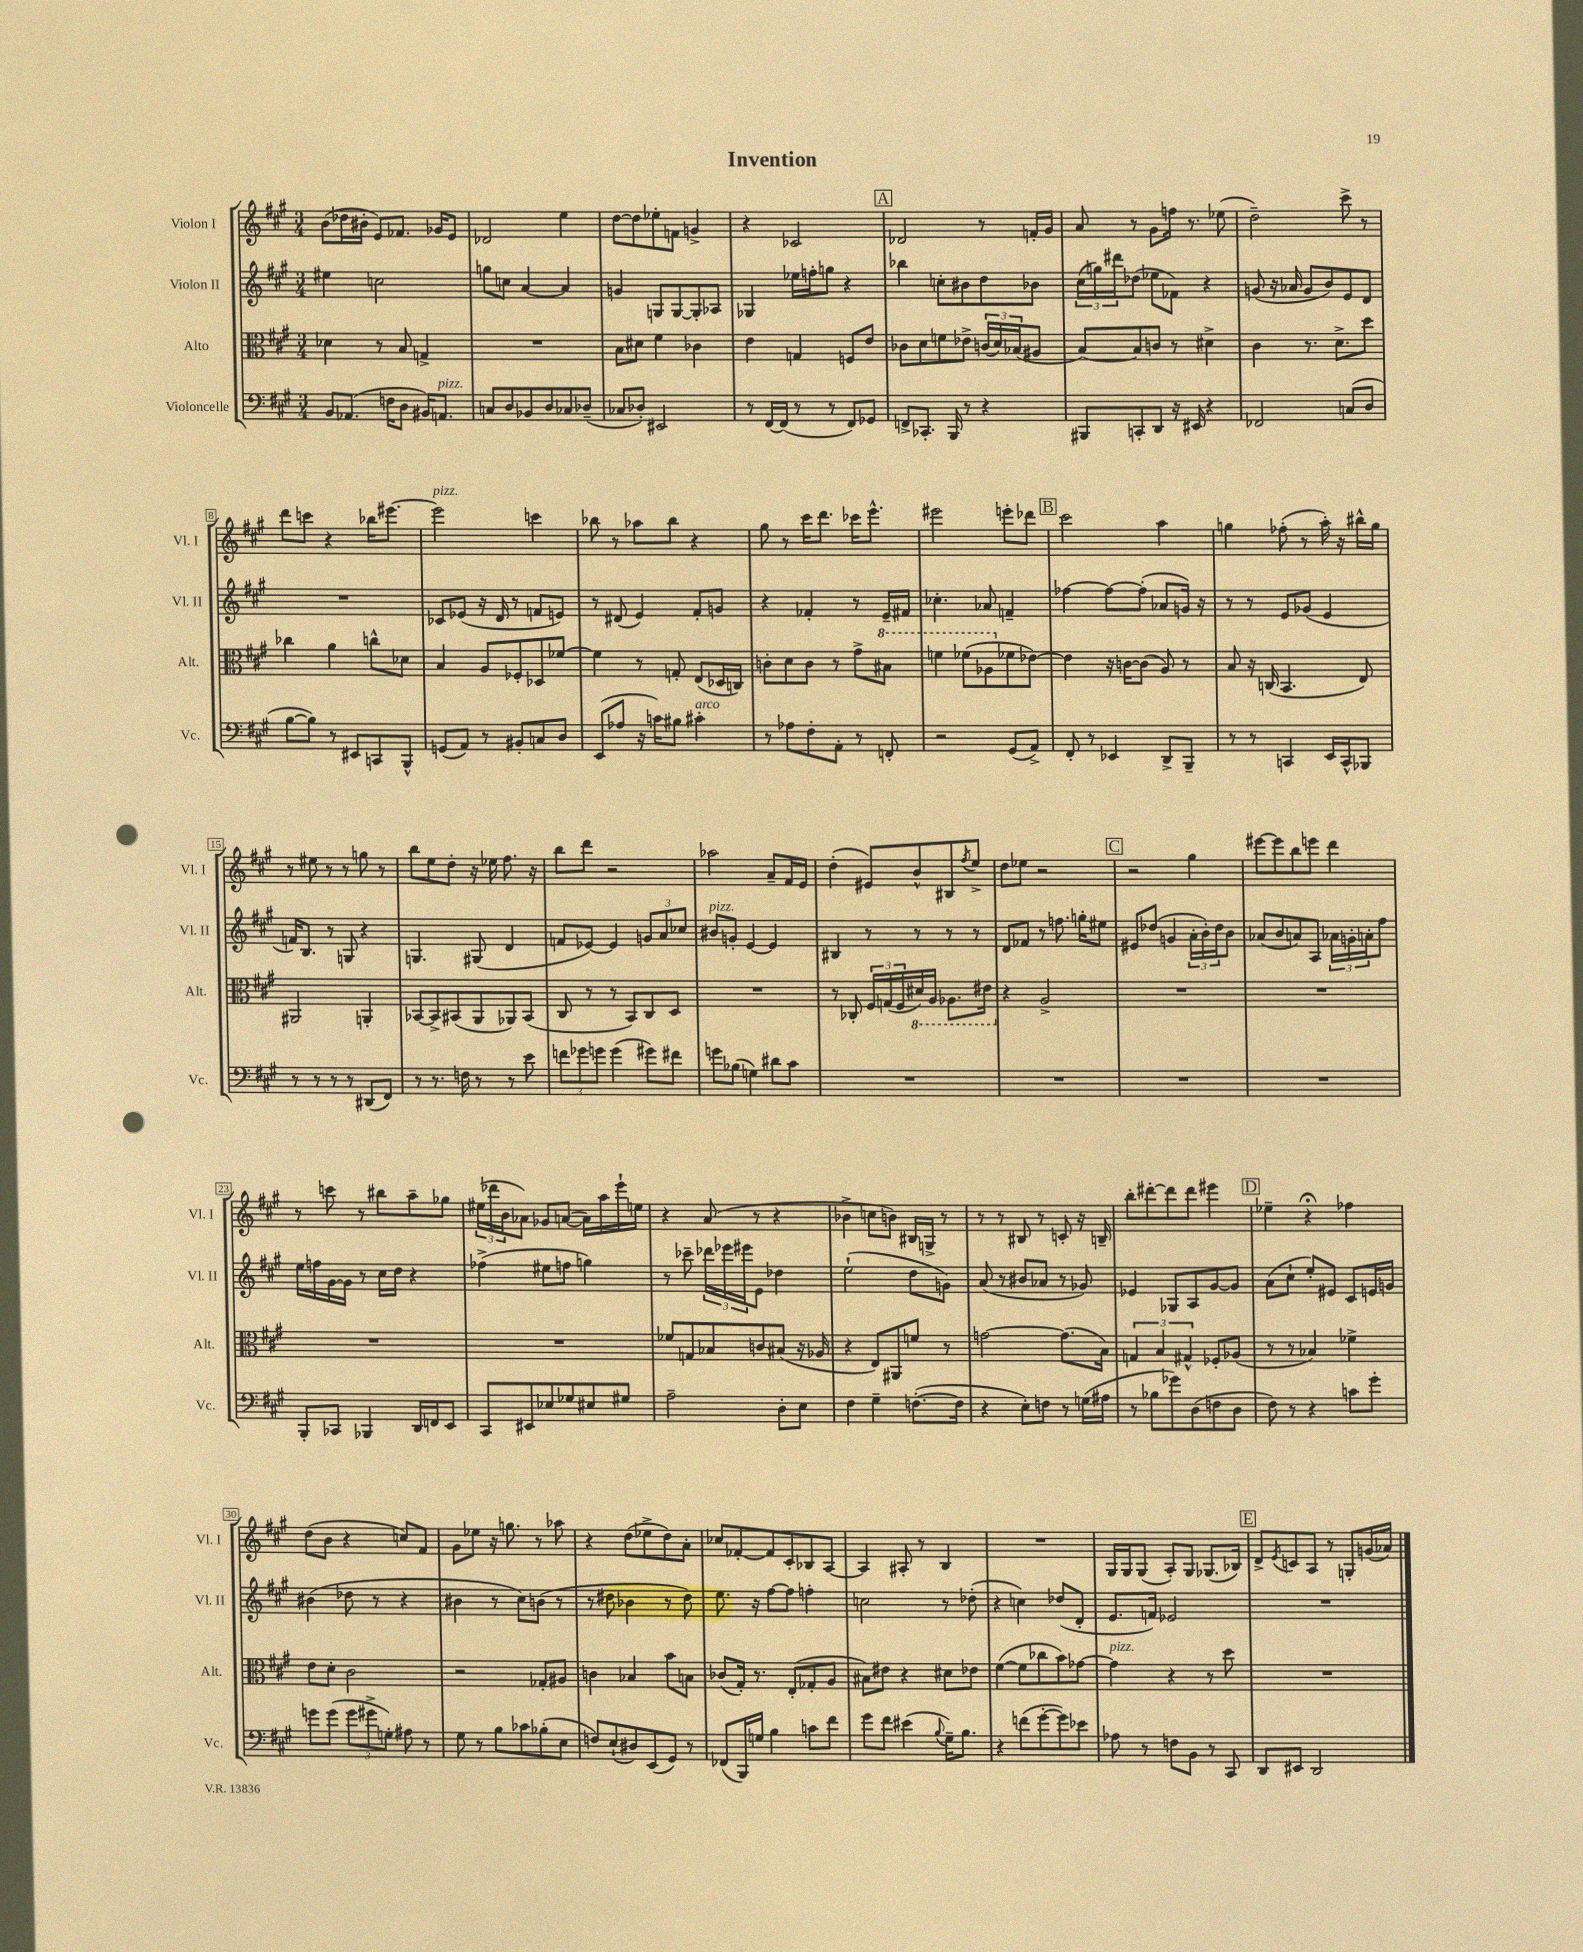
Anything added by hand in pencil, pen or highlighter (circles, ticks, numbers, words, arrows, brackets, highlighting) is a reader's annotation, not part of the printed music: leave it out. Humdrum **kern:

**kern	**kern	**kern	**kern
*staff4	*staff3	*staff2	*staff1
*clefF4	*clefC3	*clefG2	*clefG2
*k[f#c#g#]	*k[f#c#g#]	*k[f#c#g#]	*k[f#c#g#]
*M3/4	*M3/4	*M3/4	*M3/4
8BB	4d-	4ee#	(8b
(8.AA-	.	.	16dd-
.	.	.	16b#'
.	8r	2cc	8e)
16F	.	.	.
8D	8B	.	8.f-
16BB#)	4G^	.	.
8.AA	.	.	16g-
.	.	.	8e
=	=	=	=
8C	2.r	8gg	2d-
8D	.	8cc	.
8BB-	.	[4a	.
8D	.	.	.
8C-	.	4a]	4ee
(8D-~	.	.	.
=	=	=	=
8C-	8B	4g	[8dd
8D-')	8d#	.	8dd]
2EE#	4f#	8G	8ee-'
.	.	[8G	8f
.	4c-	8G']	4g^
.	.	8A-	.
=	=	=	=
8r	4e	4G-	4r
[16FF#	.	.	.
(16FF#]	.	.	.
8r	4G	16ee-	2c-
.	.	16ff'	.
8r	.	8gg	.
8FF#)	8F	4r	.
8GG-	8e	.	.
=	=	=	=
8FF^	8c-	4bb-	2d-
8.CC-'	8d	.	.
.	8f	8cc'	.
16BBB	.	.	.
8r	8e-^	8b#	.
4r	(24c	8dd	8r
.	24d)	.	.
.	(24B-	.	.
.	8A#	8b-	16f'
.	.	.	16g#
=	=	=	=
8BBB#	[8B)	(24cc#	8a
.	.	24gg)	.
.	.	24ddd#	.
8CC'	8B]	(8dd-	8r
8DD	8c	8ee-	8g#
16r	8r	8f-)	16ff
16EE#	.	.	8.r
4r	4d#^	4r	.
.	.	.	(8ee-
=	=	=	=
2FF-	4c#	(8g	2dd~)
.	.	16r	.
.	.	16a-	.
.	8.r	8g	.
.	.	8b)	.
.	8.d^	.	.
(8C	.	8e	8ccc#^
8D	8dd	8d	8r
=	=	=	=
[8B	4cc-	2.r	8ddd
8B])	.	.	8ccc
8r	4a	.	4r
8EE#	.	.	.
8CC	8cc^^	.	16bb-
.	.	.	[8.eee#
8BBB^^	8d-	.	.
=	=	=	=
(8GG	4B	8c-	2eee#]
8AA)	.	(8e-	.
8r	8A	16r	.
.	.	16d	.
8BB#'	8F-'	8r	.
8C	8D-	8f	4ccc
8D	[8f-	8e)	.
=	=	=	=
(8EE	4f-]	8r	8bb-
8A-	.	(8d#	8r
16r	8r	4e)	8aa-
16c)	.	.	.
8B#	8G'	.	8bb-
4c#'	(8E	8f#'	4r
.	16D-	8g	.
.	16C)	.	.
=	=	=	=
8r	8c'	4r	8gg#
8A-	8d	.	8r
8F#'	8c	4f-'	16ccc#
.	.	.	8.ddd
8AA'	8r	.	.
8r	8g#^	8r	16ccc-
.	.	.	8.eee^^
8FF'	8b#	16e~	.
.	.	16f#	.
=	=	=	=
2r	4ff	4.cc-'	2eee#
.	(8ff-	.	.
.	8a-	8a-	.
(8GG#	8f-	4f~	8eee'
8AA^)	[8e-)	.	8ddd-
=	=	=	=
8FF#'	4e-]	[4ff-	2ccc#
8r	.	.	.
4EE-	16r	8ff-_	.
.	[16c	.	.
.	(8c]	(8ff-']	.
8DD^	8A)	8a-	4aa
8BBB~	8r	16g)	.
.	.	16r	.
=	=	=	=
8r	8B	8r	4gg
8r	16r	8r	.
.	(16C	.	.
4CC	4.BB	8e	(8ff-'
.	.	(8g-	8r
16EE	.	4e	16aa')
16CC^^	.	.	16r
8BBB-	8E)	.	16bb#^^
.	.	.	16gg
=	=	=	=
8r	2AA#	16f)	8r
.	.	8.B	.
8r	.	.	8ee#
8r	.	8r	8r
8r	.	8G	8r
(8DD#	4AA'	4r	8gg
8FF#)	.	.	8r
=	=	=	=
8r	[8BB-	4.G	8bb
8.r	8BB-^]	.	8ee
.	(8BB#	.	8dd'
16F	.	.	.
8r	8AA	(8G#	16r
.	.	.	16ee-
8r	8AA-)	4d	8.ff#
8e	(8BB#	.	.
.	.	.	16r
=	=	=	=
12f	8C#	8f	8bb
12g-	.	.	.
.	8r	[8e-)	8ddd
12g	.	.	.
(4g	8r	4e-]	2r
.	8BB)	.	.
8g#)	8C#	12g	.
.	.	12a	.
8f#	8D	.	.
.	.	12cc-	.
=	=	=	=
8g	2.r	8b#	2aa-
(8B-	.	8g'	.
4G)	.	[4e	.
8d#	.	4e]	8a~
8c#	.	.	16f#
.	.	.	16e
=	=	=	=
2.r	8r	4B#	(4dd'
.	8C-'	.	.
.	24F#	8r	8e#)
.	(24G	.	.
.	24F#	.	.
.	16D#)	8r	8b^^
.	16AA	.	.
.	8.AA-	8r	8B#
.	.	.	8qff#
.	.	8r	8ee^
.	16E#	.	.
=	=	=	=
2.r	4r	8d	8dd
.	.	8f-	8ee-
.	2A^	8r	2r
.	.	8.ff	.
.	.	16gg'	.
.	.	8ee#	.
=	=	=	=
2.r	2.r	8e#	2r
.	.	(8dd-	.
.	.	4g	.
.	.	24a'	4gg#
.	.	24b')	.
.	.	24dd-	.
.	.	8b	.
=	=	=	=
2.r	2.r	(8a-	[8eee#
.	.	8b	8eee#]
.	.	8a)	8bb
.	.	8A	8eee
.	.	24a-	4ddd
.	.	24g'	.
.	.	24a'	.
.	.	8ff#	.
=	=	=	=
8BBB'	2.r	16ee	8r
.	.	16ff	.
8CC-	.	[16g#	8ccc
.	.	16g#]	.
4BBB-	.	8r	8r
.	.	16cc#	8bb#
.	.	16dd	.
16DD	.	4r	8aa~
16FF	.	.	.
8EE	.	.	8gg-
=	=	=	=
8CC#	2.r	(4ff-^	(24ee#
.	.	.	24ddd-
.	.	.	24b
8EE#	.	.	8a-)
8E-	.	8ee#	8g-
8G-	.	8ff	([8a
8E#	.	4gg)	16a])
.	.	.	16aa
8G#	.	.	16eee`
.	.	.	16ee
=	=	=	=
2A~	8f-	8r	4r
.	8G	8ccc-~	.
.	8B-	24ddd-	(8a
.	.	24eee-	.
.	.	24eee#	.
.	8c	8e	8r
8D'	(8B#	4dd-	4r
8E	16r	.	.
.	16A-	.	.
=	=	=	=
4F#	4r	(2ee`	4b-^
4G#~	8E)	.	8cc
.	8AA#	.	8b)
([8.F'	8f	8dd	16B#
.	.	.	16G^
.	8r	8g)	8r
16F]	.	.	.
=	=	=	=
4r	[2g	(8a	8r
.	.	8r	8r
8E')	.	8b#	8B#
8F	.	8a-	8r
8r	(8.g]	8r	8c'
(16G	.	8g-)	16r
16A#	16B)	.	16B~
=	=	=	=
8r	6G	4e-	8bb'
8B-	.	.	[8ddd#'
.	6B	.	.
8g-)	.	8G-	8ddd#]
.	6G#^^	.	.
(8D	.	8A	8ddd#
8F	8F-'	[8g#	4eee#
8D	(8A-	8g#]	.
=	=	=	=
8F#)	8r	(8a	4ee-~
8r	8r	8cc#`	.
4r	4B-)	8ee')	4r;
.	.	8e#	.
8c	4f-^	8c#	4ff-
8g#'	.	16e	.
.	.	16g	.
=	=	=	=
8g	8e	(4b#	(8dd
(8g	8d'	.	8b
12g	2c#	8dd-	4r
12g#^	.	.	.
.	.	8r	.
12G')	.	.	.
8A#	.	4r	8cc)
8r	.	.	8f#
=	=	=	=
8G#	2r	4b#	8g#
8r	.	.	8ee-
8B	.	8r	16r
.	.	.	8.gg
8c-	.	8cc#)	.
(8B-'	8G-'	(8b	8r
8E	8A#	8r	8aa-
=	=	=	=
8F)	4c	8r	4r
(8E`	.	8dd#	.
8D#)	4B-	4b-	(8dd
(8EE	.	.	8ee-^
8GG#)	8b	8r	8dd)
8r	8B	8dd#)	8a'
=	=	=	=
(8FF-	(8c-	8.ee	8cc-
16BBB)	16G#')	.	[8f-'
16G	8.r	16r	.
4B	.	[8ff#	8f-]
.	(8E'	8ff#]	8c#'
8c	8G-'	4ff'	8B-
8f#	8A	.	[8A
=	=	=	=
8g#	8B#)	2cc	4A]
8f#	8e#	.	.
(4e#	4r	.	8A#'
.	.	.	8r
8qqB	.	.	.
16G#~)	8d#	8r	4B
8.B	.	.	.
.	8e-	(8dd-'	.
=	=	=	=
4r	([4f#	4r	2.r
(8f	8f#]	4cc)	.
[8g#'	8cc-	.	.
8g#])	8b)	(8dd-	.
8e-	[8g-	8d'	.
=	=	=	=
8A-	4g-]	8.e	16G#
.	.	.	16G#
8r	.	.	(8G#
.	.	16f)	.
8F	4r	2e-	8A')
8BB	.	.	8G#
8r	8r	.	(8.G-
8CC#	8dd	.	.
.	.	.	16B-)
=	=	=	=
8DD	2.r	2.r	8d^
.	.	.	8qe
8EE#	.	.	8c
2DD	.	.	8A
.	.	.	8r
.	.	.	8G'
.	.	.	(16g
.	.	.	16a-)
==	==	==	==
*-	*-	*-	*-
